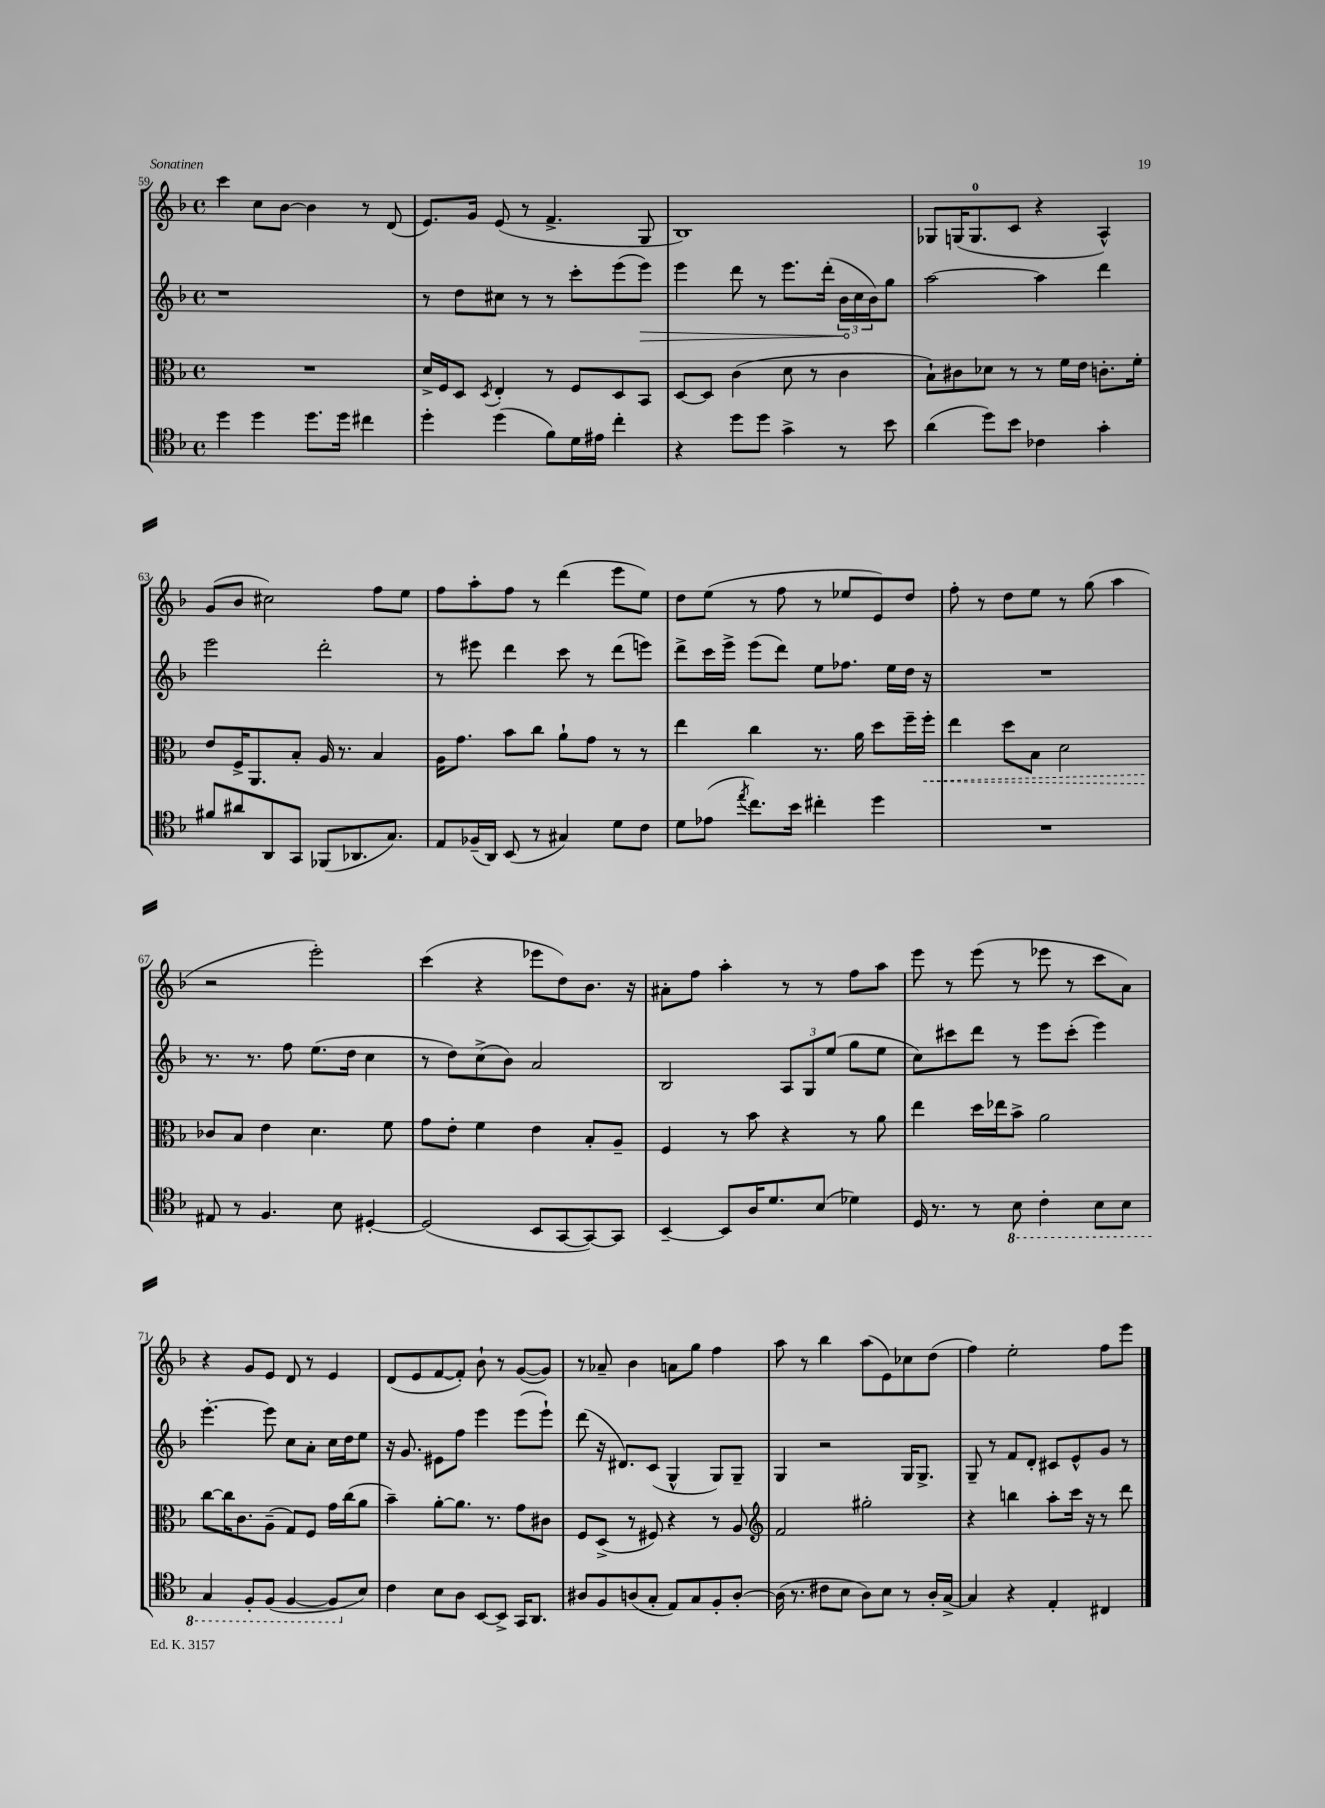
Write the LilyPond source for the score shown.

<<
\new StaffGroup <<
\new Staff = "s0" {
    \clef treble \key f \major \defaultTimeSignature \time 4/4
    c'''4 c''8 bes'8~ bes'4 r8 d'8( |
    e'8.) g'16 e'8( r8 f'4.-> g8 |
    bes1) |
    ges8 g16( g8.-0 c'8 r4 a4-^) |
    g'8( bes'8 cis''2) f''8 e''8 |
    f''8 a''8-. f''8 r8 d'''4( e'''8 e''8) |
    d''8 e''8( r8 f''8 r8 ees''8 e'8) d''8 |
    f''8-. r8 d''8 e''8 r8 g''8( a''4 |
    r2 e'''2-.) |
    c'''4( r4 ees'''8 d''8) bes'8. r16 |
    ais'8-. f''8 a''4-. r8 r8 f''8 a''8 |
    e'''8 r8 e'''8( r8 ees'''8 r8 c'''8 a'8) |
    r4 g'8 e'8 d'8 r8 e'4 |
    d'8( e'8 f'8~ f'8-.) bes'8-! r8 g'8~( g'8) |
    r8 aes'8-- bes'4 a'8 g''8 f''4 |
    a''8 r8 bes''4 a''8( e'8) ces''8 d''8( |
    f''4) e''2-. f''8 e'''8 \bar "|." |
}
\new Staff = "s1" {
    \clef treble \key f \major \defaultTimeSignature \time 4/4
    r1 |
    r8 d''8 cis''8 r8 r8 c'''8-. e'''8( \once \override Hairpin.circled-tip = ##t e'''8\>) |
    e'''4 d'''8 r8 e'''8. d'''16-.( \tuplet 3/2 { bes'16\! c''16 bes'16) } g''8 |
    a''2~ a''4 d'''4 |
    e'''2 d'''2-. |
    r8 eis'''8 d'''4 c'''8 r8 d'''8( e'''8) |
    d'''8-> c'''16 e'''16-> e'''8( d'''8) e''8 fes''8. e''16 d''16 r16 |
    R1 |
    r8. r8. f''8 e''8.( d''16 c''4 |
    r8 d''8) c''8->( bes'8) a'2 |
    bes2 \tuplet 3/2 { a8 g8 e''8( } g''8 e''8 |
    c''8) cis'''8 d'''8 r8 e'''8 cis'''8-.( e'''4) |
    e'''4.~-. e'''8 c''8 a'8-. c''16 d''16 e''8 |
    r16 g'8. eis'8 f''8 e'''4 e'''8( e'''8-!) |
    d'''8( r16 dis'8.) c'8( g4-^ g8) g8-- |
    g4 r2 g16 g8.-> |
    g8-- r8 f'8 d'8-. cis'8 e'8-^ g'8 r8 \bar "|." |
}
\new Staff = "s2" {
    \clef alto \key f \major \defaultTimeSignature \time 4/4
    R1 |
    d'16-> f16 d8 \acciaccatura { d8 } e4-. r8 f8 d8 bes,8 |
    d8~ d8 c'4( d'8 r8 c'4 |
    bes8-!) cis'8 des'8 r8 r8 f'16 e'16 c'8.-. f'16-. |
    e'8 f16-> a,8. bes8-. a16 r8. bes4 |
    a16 g'8. bes'8 c''8 a'8-! g'8 r8 r8 |
    e''4 c''4 r8. a'16 d''8 f''16-- \once \override Hairpin.style = #'dashed-line f''16-.\< |
    e''4 d''8 bes8 d'2 |
    ces'8\! bes8 e'4 d'4. f'8 |
    g'8 e'8-. f'4 e'4 bes8-. a8-- |
    f4 r8 bes'8 r4 r8 a'8 |
    e''4 d''16 ees''16 bes'8-> a'2 |
    c''8~ c''16 c'8. a8--( g8) f8 g'16 c''16( a'8 |
    bes'4--) a'8~-. a'8. r8. g'8 cis'8 |
    f8 d8->( r8 fis8) r4 r8 a8 |
    \clef treble f'2 gis''2-. |
    r4 b''4 a''8-. c'''16 r16 r8 d'''8 \bar "|." |
}
\new Staff = "s3" {
    \clef tenor \key f \major \defaultTimeSignature \time 4/4
    d''4 d''4 d''8. d''16 cis''4 |
    d''4-. d''4( f'8) d'16 eis'16 c''4-. |
    r4 d''8 d''8 g'4-> r8 bes'8 |
    a'4( d''8) bes'8 ces'4 g'4-. |
    fis'8 ais'8 a,8 g,8 fes,8( aes,8. g8.) |
    e8 fes16--( a,16) bes,8( r8 gis4) d'8 c'8 |
    d'8 ees'8( \acciaccatura { e''8 } c''8.) bes'16 cis''4-. d''4 |
    R1 |
    eis8 r8 f4. bes8 dis4~-. |
    dis2( bes,8 g,8~ g,8~) g,8 |
    bes,4~-- bes,8 a16 d'8. bes8( des'4) |
    d16 r8. r8 \ottava #-1 bes,8 c4-. bes,8 bes,8 |
    g,4 f,8-. f,8( f,4~ f,8 \ottava #0 bes8) |
    c'4 bes8 a8 bes,8~ bes,8-> g,16 a,8. |
    ais8 f8 a8( g8-. e8) g8 f8-. a8~-. |
    a16( r8. cis'8 bes8 a8) bes8 r8 a16-. g16~-> |
    g4 r4 e4-. cis4 \bar "|." |
}
>>
>>
\layout { \context { \Score currentBarNumber = #59 } }
